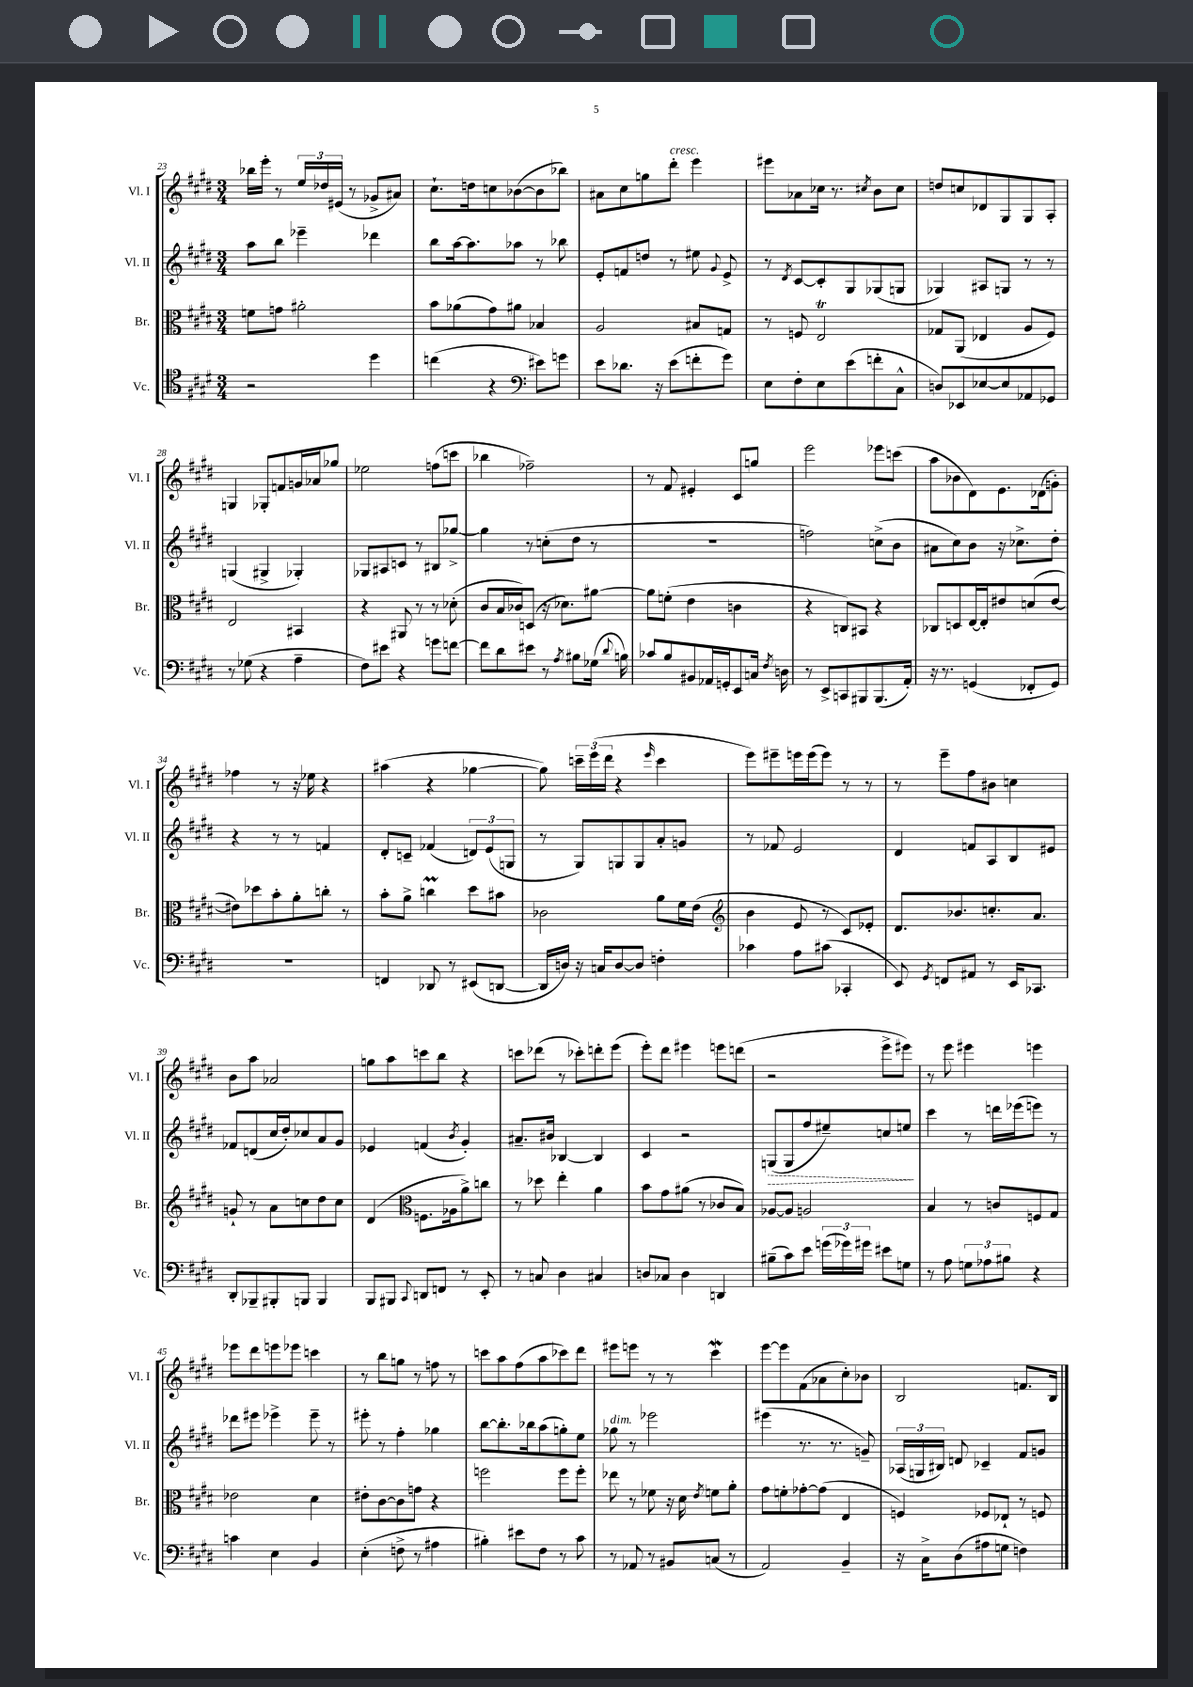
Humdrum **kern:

**kern	**kern	**kern	**dynam	**kern
*part4	*part3	*part2	*part2	*part1
*staff4	*staff3	*staff2	*staff2	*staff1
*I"Vc.	*I"Br.	*I"Vl. II	*	*I"Vl. I
*I'Vc.	*I'Br.	*I'Vl. II	*	*I'Vl. I
*clefC4	*clefC3	*clefG2	*	*clefG2
*k[f#c#g#d#]	*k[f#c#g#d#]	*k[f#c#g#d#]	*	*k[f#c#g#d#]
*M3/4	*M3/4	*M3/4	*	*M3/4
=23	=23	=23	=23	=23
2r	8fn\L	8aa\L	.	16bb-X\LL
.	.	.	.	16eee'\JJ
.	8gn\J	8bb\J	.	8r
.	2a#X'\	4eee-X~\	.	24ee/LL
.	.	.	.	24dd-X/
.	.	.	.	(24e#X/JJ
.	.	.	.	8r
4dd#\	.	4ddd-X\	.	8g-X^/L
.	.	.	.	8a#X/J)
=24	=24	=24	=24	=24
(4ccn\	8b\L	8bb\L	.	8.cc#`\L
.	(8a-X\	[16aa\k	.	.
.	.	8.aa\]	.	16ddn\k
4r	8g#\)	.	.	8ccn\
.	8a#X\J	8aa-X\J	.	([8b-X\
*clefF4	*	*	*	*
8e#X\L)	4B-X/	8r	.	8b-\]
8gn\J	.	8bb-X\	.	8bb-X\J)
=25	=25	=25	=25	=25
8e\L	2A/	8e'/L	.	8a#X\L
8.d-X\J	.	8fn/	.	8cc#\
.	.	8ddn/J	.	8ggn\
16r	.	.	.	.
!	!	!	!	!LO:TX:a:i:t=cresc.
(8e\L	.	8r	.	8ddd#'\J
8fn'\	8B#X/L	8ee#X\	.	4eee\
.	.	8qqg#/	.	.
8g#\J)	8Gn/J	8e^/	.	.
=26	=26	=26	=26	=26
8E\L	8r	8r	.	8eee#X\L
.	.	8qd#/	.	.
8F#'\	8Fn/	[8c#/L	.	8a-X\
8E\	2ET/	8c#'/]	.	16cc-X\Jk
.	.	.	.	8.r
(8e\	.	8G#/	.	.
.	.	.	.	8qcc#X/
8fn'\	.	(8G-X/	.	8b\L
8C#^^\J	.	8Gn/J	.	8cc#\J
=27	=27	=27	=27	=27
8Dn/L)	8G-X/L	4G-X/)	.	8ddn/L
8EE-X/	(8AA/J	.	.	8ccn/
[8E-X/	4E-X/	8A#X/L	.	8d-X/
8E-/]	.	8Gn/J	.	8G#/
8AA-X/	8A/L	8r	.	8G#/
8GG-X/J	8F#/J)	8r	.	8A'/J
!!LO:LB:g=z
=28	=28	=28	=28	=28
8r	2E/	(4Gn/	.	4Gn/
(8G-X\	.	.	.	.
4r	.	4G#X^/	.	8G-X'/L
.	.	.	.	8fn/
4A~\	4BB#X/	4G-X'/)	.	16gn/L
.	.	.	.	16a-X/J
.	.	.	.	8gg-X/J
=29	=29	=29	=29	=29
8F#\L)	4r	8G-X/L	.	2ee-X\
8e#X\J	.	8A#X/	.	.
4r	8AA#X/	8cn/J	.	.
.	8r	8r	.	.
8gn\L	8r	8B#X/L	.	(8ffn\L
[8fn\J	(8d-X'\	[8gg-X^/J	.	8cccn\J
=30	=30	=30	=30	=30
8f\L]	8c#/L	4gg-\]	.	4bb-X\
8d#\	16B/L	.	.	.
.	16c-X/J)	.	.	.
8e#X\J	(8Dn/J	8r	.	2ff-X~\)
8r	16r	(8ccn'\L	.	.
.	8.d-X\L)	.	.	.
8qA/	.	.	.	.
8B#X\L	.	8dd#\J	.	.
(16G-X\Jk	[8a#X\J	8r	.	.
8qqd#/	.	.	.	.
16Bn\)	.	.	.	.
=31	=31	=31	=31	=31
8c-X/L	8a#\L]	2.r	.	8r
8B/	(8fn'\J	.	.	8f#/
8BB#X/	4e\	.	.	4e#X'/
16AA-X/L	.	.	.	.
16GGn'/J	.	.	.	.
8EE/	4cn\	.	.	8c#/L
16Cn/Jk	.	.	.	8ggn/J
8qF#/	.	.	.	.
16Dn\	.	.	.	.
=32	=32	=32	=32	=32
8r	4r	2ffn\)	.	2eee\
8EE^/L	.	.	.	.
8CCn/	8Cn/L)	.	.	.
8BBB#X/	8BB#X/J	.	.	.
(8.BBB#/	4r	(8ccn^\L	.	8eee-X\L
.	.	8b\J	.	(8cccn\J
16AA'/Jk)	.	.	.	.
=33	=33	=33	=33	=33
16r	8C-X/L	8a#X\L	.	8aa\L
8.r	.	.	.	.
.	8Dn/	8cc#\)	.	8b-X\
(4GGn/	[16E/L	8b\J	.	8d#\)
.	16E'/J]	.	.	.
.	8e#X/	16r	.	8.e\
.	.	8.cc-X^\L	.	.
8FF-X'/L	(8dn/	.	.	.
.	.	.	.	(16d-X\k
8GG/J)	[8e#/J	8dd#'\J	.	8gn'\J)
!!LO:LB:g=z
=34	=34	=34	=34	=34
2.r	8e#X\L])	4r	.	4ff-X\
.	8dd-X\	.	.	.
.	8b'\	8r	.	8r
.	8a'\	8r	.	16r
.	.	.	.	16ee-X\
.	8ccn'\J	4fn/	.	4r
.	8r	.	.	.
=35	=35	=35	=35	=35
4FFn/	8b'\L	8d#'/L	.	(4aa#X\
.	8a^\J	8cn~/J	.	.
8DD-X/	4ccnM\	(4f-X/	.	4r
8r	.	.	.	.
(8EE#X/L	8dd#\L	12dn/L)	.	[4gg-X\
.	.	(12e/	.	.
[8DDn/J	8b#X\J	.	.	.
.	.	12Gn/J	.	.
=36	=36	=36	=36	=36
16DD/LL]	2c-X\	8r	.	8gg-\])
16Dn/JJ)	.	.	.	.
16r	.	8G#/L)	.	24cccn~\LL
.	.	.	.	(24eee\
16Cn/KL	.	.	.	.
.	.	.	.	24ddd#\JJ
[8D/	.	8Gn/	.	4r
8D/J]	.	8G/	.	.
.	.	.	.	16qqeee/
4Fn'\	8a\L	8a'/	.	4ccc\
.	16f#\L	8gn/J	.	.
.	(16e\JJ	.	.	.
=37	=37	=37	=37	=37
*	*clefG2	*	*	*
4c-X\	4b\	8r	.	8eee\L)
.	.	8f-X/	.	8eee#X~\
8A\L	8e/	2e/	.	16eeen\L
.	.	.	.	(16eee\J
(8c#X\J	8r	.	.	8eee\J)
4CC-X'/	8c#/L)	.	.	8r
.	8e-X'/J	.	.	8r
=38	=38	=38	=38	=38
8EE/)	8.d#/L	4d#/	.	8r
8qGG#/	.	.	.	.
8FFn/L	.	.	.	8eee~\L
.	8.b-X/	.	.	.
8AA#X/J	.	8fn/L	.	8ff#\
8r	8.ccn'/	8A/	.	8b#X\J
16EE/KL	.	8B/	.	4ccn\
8.CC-X/J	8.a/J	.	.	.
.	.	8e#X/J	.	.
!!LO:LB:g=z
=39	=39	=39	=39	=39
8DD#'/L	8gn`/	8f-X/L	.	8b\L
8BBB-X~/	8r	(8dn/	.	8aa\J
8BBB#X'/	8a\L	16cc#/L	.	2a-X/
.	.	16dd#'/J)	.	.
8BBBn/J	8ccn\	8cc-X/	.	.
4BBB/	8dd#\	8a/	.	.
.	8cc\J	8g#/J	.	.
=40	=40	=40	=40	=40
8BBB/L	(4d#/	4e-X/	.	8ggn\L
8BBB#X/J	.	.	.	8aa\
8qqCC#/	.	.	.	.
*	*clefC3	*	*	*
8DDn/L	8.Fn\L	(4fn/	.	8cccn\
8FFn/J	.	.	.	8bb\J
.	16A-X\k	.	.	.
.	.	8qb/	.	.
8r	8a^\)	4g#'/)	.	4r
8EE'/	8ccn\J	.	.	.
=41	=41	=41	=41	=41
8r	8r	8.a#X~/L	.	8cccn\L
8Cn/	8dd-X\	.	.	(8ddd-X\J
.	.	16b#X/Jk	.	.
4D#\	4ee'\	[4B-X/	.	8r
.	.	.	.	8ccc-X'\L)
4C#X/	4a\	4B-/]	.	8dddn'\
.	.	.	.	(8eee\J
=42	=42	=42	=42	=42
8Dn/L	8b\L	4c#/	.	8eee'\L)
8C-X/J	8g#\	.	.	8ddd#\J
4D\	(8a#X\J	2r	.	4eee#X\
.	8r	.	.	.
4DDn/	8c-X/L	.	.	8eeen\L
.	8B/J)	.	.	(8dddn\J
=43	=43	=43	=43	=43
!	!	!	!LO:HP:b	!
(8B#X~\L	[8A-X/L	(8Gn/L	>	2r
8c#\)	8A-/J]	8G/	.	.
8e\J	2An/	8ff#/	.	.
(24gn\LL	.	8ee#X~/)	.	.
24g-X\)	.	.	.	.
24g#X\JJ	.	.	.	.
8e#X\L	.	8ccn/	.	8eee^\L
8Gn\J	.	8een/J	.	8eee#X\J)
.	.	.	]	.
=44	=44	=44	=44	=44
8r	4B/	4ccc#\	.	8r
8A\	.	.	.	8eee\
12Gn\L	8r	8r	.	4eee#X\
12A-X\	.	.	.	.
.	8cn/L	16dddn\LL	.	.
12B#X\J	.	.	.	.
.	.	(16eee-X\J	.	.
4r	8Fn/	8eeen\J)	.	4eeen\
.	8G#/J	8r	.	.
!!LO:LB:g=z
=45	=45	=45	=45	=45
4cn\	2e-X\	8ddd-X\L	.	8eee-X\L
.	.	8eee#X\J	.	8ddd#\
4E\	.	4eee-X^\	.	8eeen\
.	.	.	.	8eee-X\J
4BB/	4d#\	8eee-~\	.	4cccn\
.	.	8r	.	.
=46	=46	=46	=46	=46
(4E'\	8e#X'\L	8eee#X'\	.	8r
.	[8c#\	8r	.	8bb\L
8Fn^\	8c#\]	4ff#'\	.	8ggn\J
8r	8gn\J	.	.	8r
4A#X\	4r	4gg-X\	.	8ffn\
.	.	.	.	8r
=47	=47	=47	=47	=47
4B#X'\)	2ffn\	[8bb\L	.	8cccn\L
.	.	8.bb'\]	.	8aa\
8e#X\L	.	.	.	(8ff#\
.	.	16bb-X\k	.	.
8F#\J	.	(8aa\	.	8aa\
8r	8ff\L	8ggn'\)	.	8ccc-X\)
8c#\	8ff'\J	8ee\J	.	8ddd#\J
=48	=48	=48	=48	=48
!	!	!LO:TX:a:i:t=dim.	!	!
8r	8ee-X\	8gg-X\	.	8eee#X\L
8AA-X/	8r	8r	.	8eeen\J
8r	8f-X\	2eee-X\	.	8r
8BB#X/L	16r	.	.	8r
.	16d#\	.	.	.
.	8qe/	.	.	.
(8Cn/J	8fn\L	.	.	4ccc#W\
8r	8a'\J	.	.	.
=49	=49	=49	=49	=49
2AA/)	8g#\L	(4eee#X\	.	[8eee\L
.	8fn'\	.	.	8eee\]
.	[8g-X'\	8.r	.	(8f#\
.	(8g-\J]	.	.	8a-X\
.	.	8.r	.	.
4BB~/	4E/	.	.	8cc#'\)
.	.	8gn~/)	.	8b-X\J
=50	=50	=50	=50	=50
16r	4Fn/)	(24A-X/LL	.	2B/
.	.	24Gn/	.	.
16C#^\KL	.	.	.	.
.	.	24B#X/JJ)	.	.
(8D#\	.	8dn/	.	.
8A#X\	8F-X/L	4c-X~/	.	.
8Gn\J	8E-X`/J	.	.	.
4Fn\)	8r	8f#/L	.	8.fn/L
.	8Fn/	8gn/J	.	.
.	.	.	.	16B/Jk
==	==	==	==	==
*-	*-	*-	*-	*-
